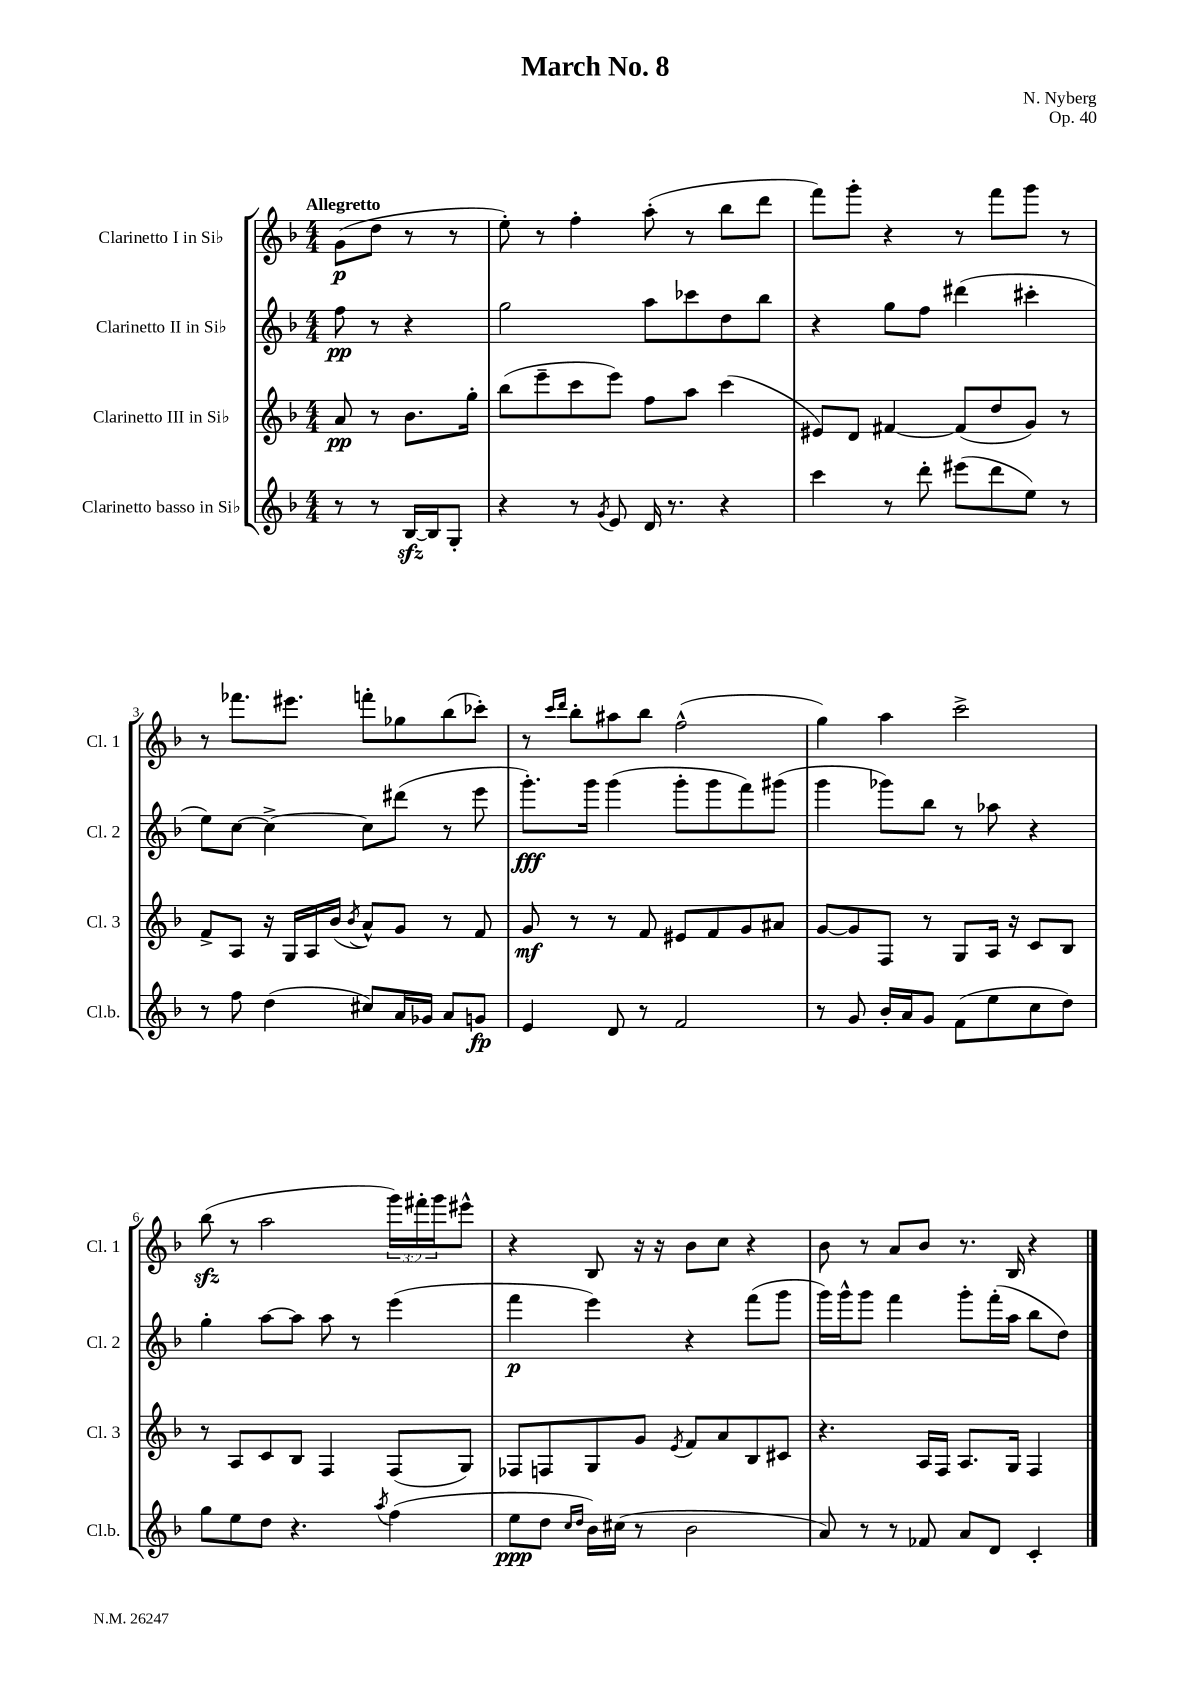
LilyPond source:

\header { title = "March No. 8" composer = "N. Nyberg" opus = "Op. 40" }
<<
\new StaffGroup <<
\new Staff = "s0" \with { instrumentName = "Clarinetto I in Sib" shortInstrumentName = "Cl. 1" } {
    \clef treble \key f \major \numericTimeSignature \time 4/4 \override Staff.TupletNumber.text = #tuplet-number::calc-fraction-text \partial 2 \tempo "Allegretto"
    g'8\p( d''8 r8 r8 |
    e''8-.) r8 f''4-. a''8-.( r8 bes''8 d'''8 |
    f'''8) g'''8-. r4 r8 f'''8 g'''8 r8 |
    r8 fes'''8. eis'''8. f'''8-. ges''8 bes''8( ces'''8-.) |
    r8 \grace { c'''16 d'''16 } bes''8-. ais''8 bes''8 f''2-^( |
    g''4) a''4 c'''2-> |
    bes''8\sfz( r8 a''2 \tuplet 3/2 { g'''16) fis'''16-. g'''16 } eis'''8-^ |
    r4 bes8 r16 r16 bes'8 c''8 r4 |
    bes'8 r8 a'8 bes'8 r8. bes16 r4 \bar "|." |
}
\new Staff = "s1" \with { instrumentName = "Clarinetto II in Sib" shortInstrumentName = "Cl. 2" } {
    \clef treble \key f \major \numericTimeSignature \time 4/4 \partial 2
    f''8\pp r8 r4 |
    g''2 a''8 ces'''8 d''8 bes''8 |
    r4 g''8 f''8 dis'''4( cis'''4-. |
    e''8) c''8~ c''4~-> c''8 dis'''8( r8 e'''8 |
    g'''8.-.\fff) g'''16 g'''4( g'''8-. g'''8 f'''8) gis'''8( |
    g'''4 ges'''8) bes''8 r8 aes''8 r4 |
    g''4-. a''8~ a''8 a''8 r8 e'''4( |
    f'''4\p e'''4) r4 f'''8( g'''8 |
    g'''16) g'''16-^ g'''8 f'''4 g'''8-. f'''16-.( a''16 bes''8 d''8) \bar "|." |
}
\new Staff = "s2" \with { instrumentName = "Clarinetto III in Sib" shortInstrumentName = "Cl. 3" } {
    \clef treble \key f \major \numericTimeSignature \time 4/4 \partial 2
    a'8\pp r8 bes'8. g''16-. |
    bes''8( e'''8-- c'''8 e'''8) f''8 a''8 c'''4( |
    eis'8) d'8 fis'4~ fis'8( d''8 g'8) r8 |
    f'8-> a8 r16 g16 a16 bes'16( \acciaccatura { bes'8 } a'8-^) g'8 r8 f'8 |
    g'8\mf r8 r8 f'8 eis'8 f'8 g'8 ais'8 |
    g'8~ g'8 f8 r8 g8 a16 r16 c'8 bes8 |
    r8 a8 c'8 bes8 f4 f8( g8) |
    fes8 f8 g8 g'8 \acciaccatura { e'8 } f'8 a'8 bes8 cis'8 |
    r4. a16 f16 a8. g16 f4 \bar "|." |
}
\new Staff = "s3" \with { instrumentName = "Clarinetto basso in Sib" shortInstrumentName = "Cl.b." } {
    \clef treble \key f \major \numericTimeSignature \time 4/4 \partial 2
    r8 r8 bes16~\sfz bes16 g8-. |
    r4 r8 \acciaccatura { g'8 } e'8 d'16 r8. r4 |
    c'''4 r8 d'''8-. eis'''8( d'''8 e''8) r8 |
    r8 f''8 d''4( cis''8) a'16 ges'16 a'8 g'8\fp |
    e'4 d'8 r8 f'2 |
    r8 g'8 bes'16-. a'16 g'8 f'8( e''8 c''8 d''8) |
    g''8 e''8 d''8 r4. \acciaccatura { a''8 } f''4( |
    e''8\ppp d''8 \grace { c''16 d''16 } bes'16) cis''16( r8 bes'2 |
    a'8) r8 r8 fes'8 a'8 d'8 c'4-. \bar "|." |
}
>>
>>
